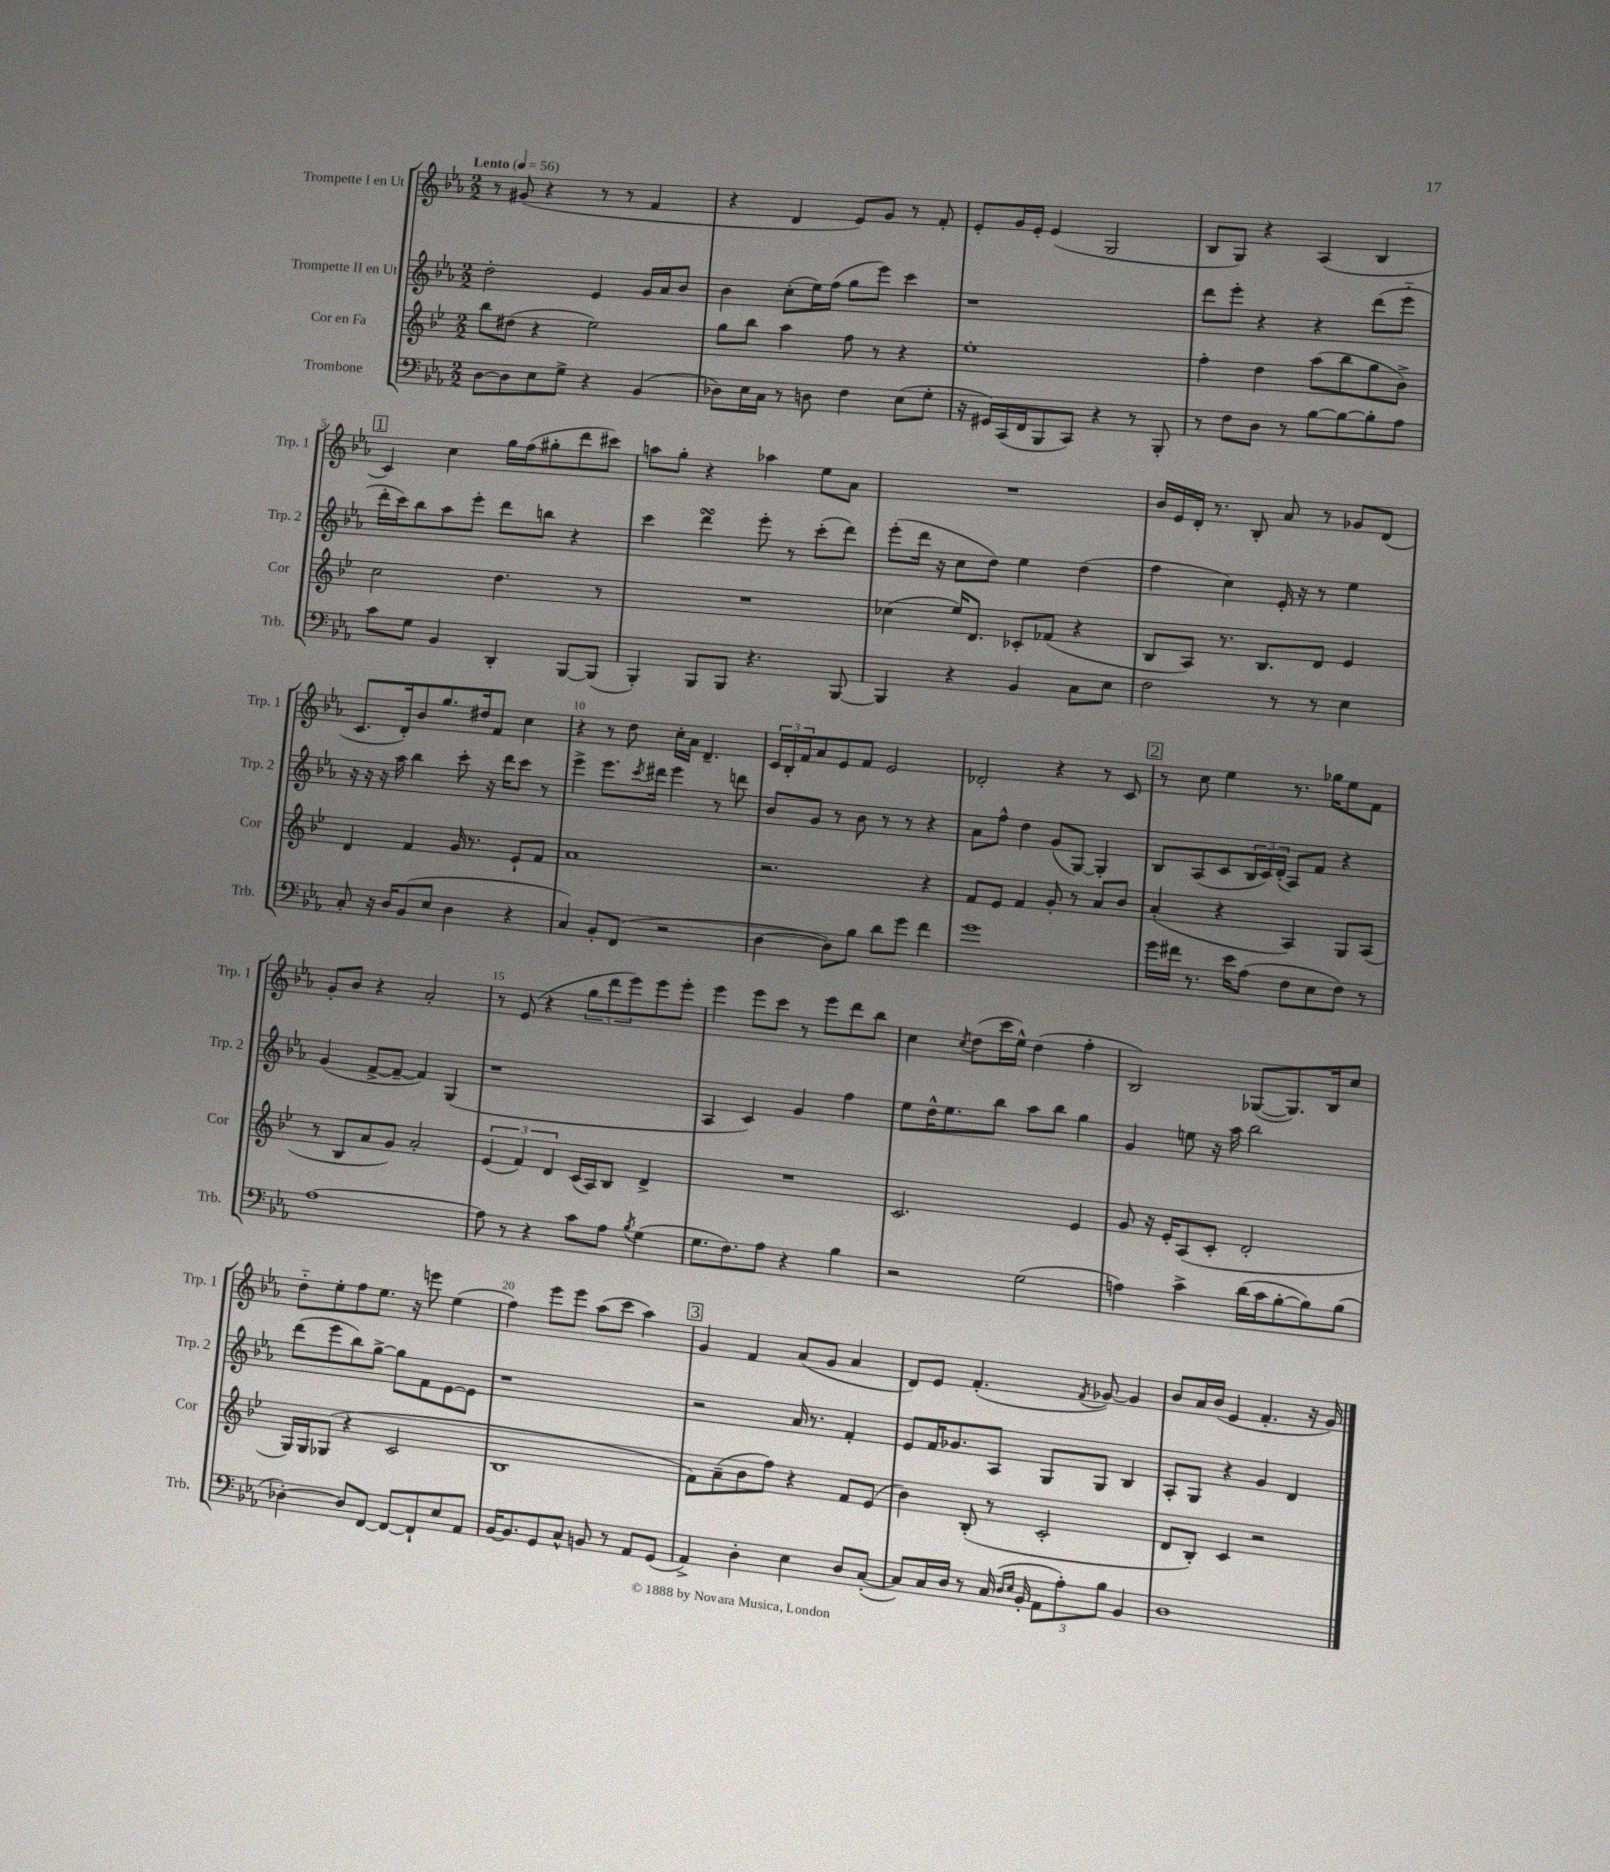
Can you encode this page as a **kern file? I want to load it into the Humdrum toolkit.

**kern	**kern	**kern	**kern
*staff4	*staff3	*staff2	*staff1
*clefF4	*clefG2	*clefG2	*clefG2
*k[b-e-a-]	*k[b-e-]	*k[b-e-a-]	*k[b-e-a-]
*M2/2	*M2/2	*M2/2	*M2/2
*MM56	*MM56	*MM56	*MM56
[8D	8bb-	2dd'	8r
8D]	(8dd#	.	(8g#
8E-	4r	.	4r
8G^	.	.	.
4r	2ee-)	4e-	8r
.	.	.	8r
(4BB-	.	16g	4f
.	.	16a-	.
.	.	8b-	.
=	=	=	=
8D-)	8gg	4b-	4r
16E-	8bb-	.	.
16C	.	.	.
8r	4aa	(8cc'	4d
8D	.	16ee-)	.
.	.	(16ff	.
4F	8ff	8gg	8e-)
.	8r	8eee-)	8g
(8E-	4r	4ccc	8r
8G'	.	.	8f'
=	=	=	=
16r	1ee-'	1r	8e-'
16GG#)	.	.	.
(16CC	.	.	16g
16FF	.	.	16e-'
8BBB-	.	.	(4e-
8CC)	.	.	.
4r	.	.	2G
8r	.	.	.
8BBB-'	.	.	.
=	=	=	=
8r	4ff'	8ddd	8B-
8F	.	8eee-'	8G)
8D	4dd	4r	4r
8r	.	.	.
[8B-	(8aa	4r	(4A-
8B-_	8bb-	.	.
8B-']	8gg	(8ddd	4B-
8A-	8b-^)	8eee-'~	.
=	=	=	=
8c	2cc	16ddd'	4c)
.	.	16ccc)	.
8G	.	8bb-	.
4BB-	.	8aa-	4cc
.	.	8eee-'	.
4DD'	4.dd	8ddd	16gg
.	.	.	(16ff
.	.	8bb	8gg#'
[8BBB-	.	4r	8ddd
(8BBB-]	8r	.	8ccc#)
=	=	=	=
4BBB-')	1r	4ccc	8aa
.	.	.	8gg'
8BBB-	.	4ddd	4r
8BBB-	.	.	.
4.r	.	8eee-'	4aa-
.	.	8r	.
.	.	(8ccc'	8ee-
[8BBB-	.	8ddd)	8a-
=	=	=	=
4BBB-]	(4cc-	(8eee-'	1r
.	.	16ddd	.
.	.	16r	.
4r	16ee-)	8cc	.
.	8.d	.	.
.	.	8dd)	.
4BB-	8c-'	4ee-	.
.	(8f-	.	.
8C	4r	(4dd	.
8E-	.	.	.
=	=	=	=
2F	8B-	4ff	16b-
.	.	.	16e-
.	8A)	.	16d'
.	.	.	8.r
.	8.r	4cc)	.
.	.	.	8B-'
.	8.B-	.	.
8r	.	16e-'	8a-
.	.	16r	.
8r	8d	8r	8r
4E-	4e-	4ee-	8g-
.	.	.	(8d
=	=	=	=
8C'	4d	16r	8.c
.	.	16r	.
16r	.	16r	.
16D	.	16aa-	16d')
(8BB-	4f	4bb-	8b-
8E-	.	.	8.gg
4D	16g	8ccc'	.
.	8.r	.	16dd#
.	.	16r	8f
.	.	16ddd	.
4r	8e-`	8ccc	4cc
.	8f	8r	.
=	=	=	=
4C)	1a	4eee-^	4r
8BB-'	.	8.eee-	8r
(8FF	.	.	8dd
.	.	8qccc	.
.	.	16ddd#	.
2r	.	4eee-	16cc'
.	.	.	16a-
.	.	.	4.d~
.	.	8r	.
.	.	8ddd	.
=	=	=	=
[4D	2.r	8b-	24c
.	.	.	24B-'
.	.	.	24f
.	.	8g	8a-
8D])	.	8r	8e-
8B-	.	8b-	8f
8d	.	8r	2e-
8g	.	8r	.
4f	4r	4r	.
=	=	=	=
1g	8f	8a-	2d-'
.	8e-	8ff^^	.
.	4f	4dd	.
.	8g'	(8g	4r
.	8r	[8G)	.
.	8a	4G']	8r
.	8b-	.	8c
=	=	=	=
16g	(4a'	8B-	8r
16f#	.	.	.
8.r	.	(8A-	8cc
.	4r	8c	4ee-
16e-	.	.	.
(8A-	.	24B-	.
.	.	24c)	.
.	.	(24d'	.
8F	4A)	8A-)	8.r
8E-	.	8f	.
.	.	.	16gg-
8F)	8G	4r	8ee-
8r	(8A	.	8f
=	=	=	=
[1A-	8r	(4g	8g'
.	8B-	.	8b-
.	8a	[8f^	4r
.	8g)	8f~_	.
.	2a'	4f])	2a-'
.	.	(4G	.
=	=	=	=
8A-]	(6e-	1r	8r
8r	.	.	(8e-
.	6f)	.	.
4r	.	.	4r
.	6d	.	.
8c	(16c	.	12gg
.	16A)	.	.
.	.	.	12ddd
8A-	8B-	.	.
.	.	.	12eee-)
8qB-	.	.	.
(4G	4d^	.	8eee-
.	.	.	8eee-'
=	=	=	=
8.G	1r	4A-	4eee-
8.F)	.	.	.
.	.	4c)	8eee-
8A-	.	.	8ccc
4r	.	4g	8r
.	.	.	8eee-
4B-	.	4ff	8ddd
.	.	.	8bb-
=	=	=	=
2r	2.c	8ee-	4cc
.	.	16dd^^	.
.	.	8.ee-	.
.	.	.	8qcc
.	.	.	(8dd
.	.	8bb-	16ccc
.	.	.	16ee-^^)
(2G	.	8aa-	(4dd
.	.	8bb-	.
.	4e-	4gg	4ff'
=	=	=	=
4A)	8g	4g	2B-)
.	16r	.	.
.	16e-'	.	.
4c^	(8A	8ee	.
.	8c'	16r	.
.	.	16aa-	.
(16d	2d'	2bb-	([8G-
16c	.	.	.
[8B-'	.	.	8.G-])
8B-])	.	.	.
.	.	.	16B-
(8B-	.	.	8cc
=	=	=	=
[4D-')	16G)	(8ddd	8dd'~
.	16G	.	.
.	(8G-	8eee-	8ee-'
8D-]	4r	8bb-)	8ff
[8FF	.	[8gg^	8.ee-
8FF_	2c	8gg]	.
.	.	.	16r
8FF`]	.	8f	8eee
8E-	.	[8e-	(4ee-
8AA-	.	8e-]	.
=	=	=	=
[16BB-	1B-	1r	4ff)
8.BB-]	.	.	.
8GG	.	.	8eee-
8C^^	.	.	8eee-
8BB	.	.	(8aa-
8r	.	.	8ccc
8AA-	.	.	4aa-)
(8GG	.	.	.
=	=	=	=
4AA-^)	8f)	2r	4g
.	(8a~	.	.
4D'	8b-	.	4f
.	8ff)	.	.
4E-	4r	16a-	(8a-
.	.	8.r	.
.	.	.	8g
8D	8f	4f'	4a-
([8C'	(8e-	.	.
=	=	=	=
8C])	4b-)	8e-	8d)
16C	.	16f	8e-
16D	.	8.g-	.
8r	(8B-'	.	(4.f'
(16C	8r	8A-	.
16qqD	.	.	.
16qqE-	.	.	.
16BB-'	.	.	.
12AA-	2c'	8G	.
12A-')	.	.	.
.	.	.	8qf
.	.	8G	[8g-)
12B-	.	.	.
4BB-	.	4B-	4g-]
=	=	=	=
1D	8d	8A-'	8b-
.	8B-')	8G	16a-
.	.	.	(16b-
.	4c	4r	4e-
.	2r	4g	4.f'
.	.	4d	.
.	.	.	16r
.	.	.	16g)
==	==	==	==
*-	*-	*-	*-
